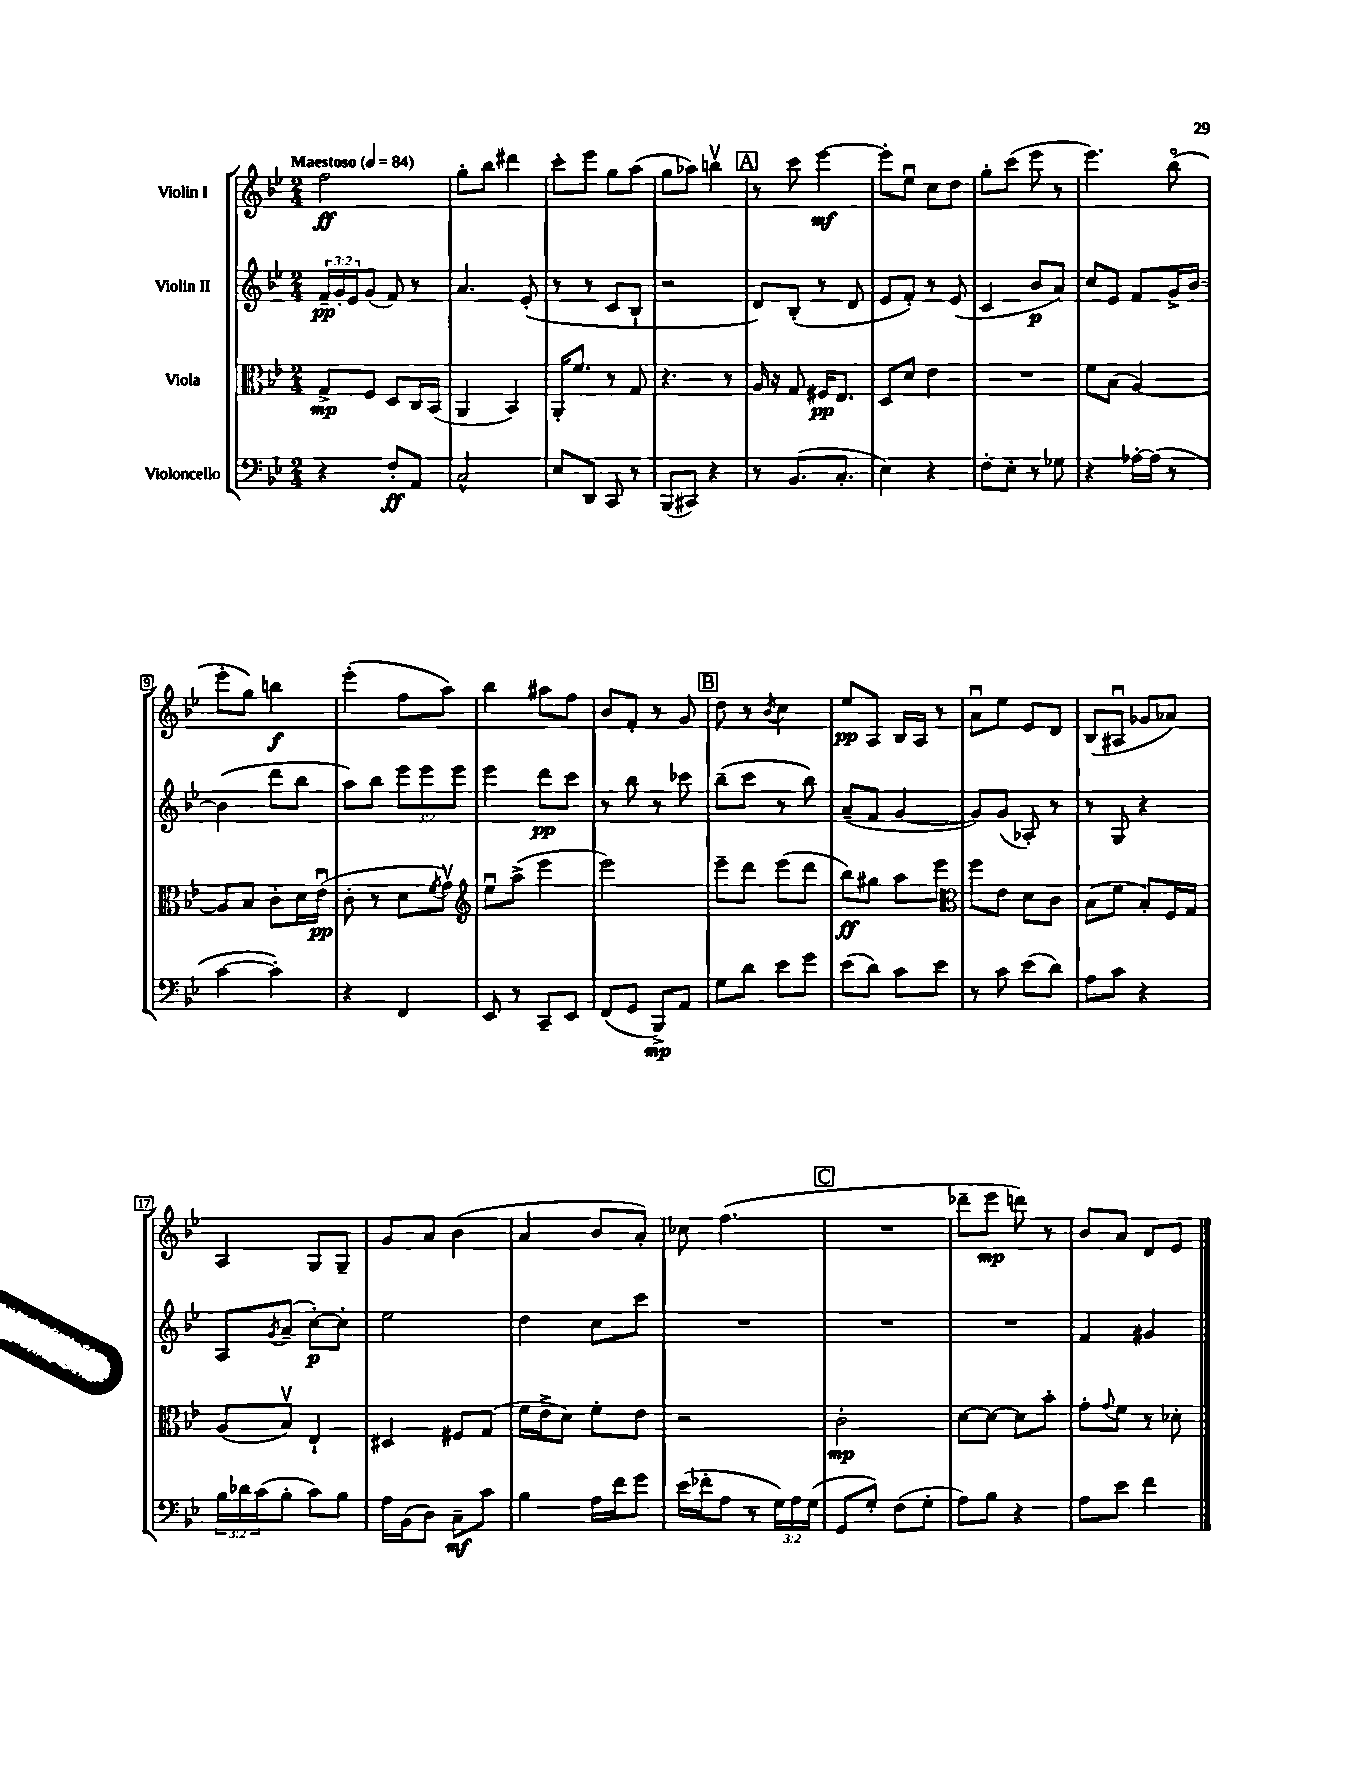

**kern	**dynam	**kern	**dynam	**kern	**dynam	**kern	**dynam
*part4	*part4	*part3	*part3	*part2	*part2	*part1	*part1
*staff4	*staff4	*staff3	*staff3	*staff2	*staff2	*staff1	*staff1
*I"Violoncello	*	*I"Viola	*	*I"Violin II	*	*I"Violin I	*
*clefF4	*	*clefC3	*	*clefG2	*	*clefG2	*
*k[b-e-]	*	*k[b-e-]	*	*k[b-e-]	*	*k[b-e-]	*
*M2/4	*	*M2/4	*	*M2/4	*	*M2/4	*
*MM84	*	*MM84	*	*MM84	*	*MM84	*
=1	=1	=1	=1	=1	=1	=1	=1
!	!	!	!	!	!	!LO:TX:a:B:t=Maestoso	!
4r	.	8G^/L	mp	24f~/LL	pp	2ff\	ff
.	.	.	.	24g'/	.	.	.
.	.	.	.	24e-/J	.	.	.
.	.	8F/J	.	(8g/J	.	.	.
8F'/L	ff	8D/L	.	8f/)	.	.	.
8AA/J	.	16C/L	.	8r	.	.	.
.	.	(16BB-/JJ	.	.	.	.	.
=2	=2	=2	=2	=2	=2	=2	=2
2C^^/	.	4AA/	.	4.a/	.	8gg'\L	.
.	.	.	.	.	.	8bb-\J	.
.	.	4BB-/)	.	.	.	4ddd#X\	.
.	.	.	.	(8e-'/	.	.	.
=3	=3	=3	=3	=3	=3	=3	=3
8E-/L	.	16AA'/KL	.	8r	.	8ccc'\L	.
.	.	8.f/J	.	.	.	.	.
8DD/J	.	.	.	8r	.	8eee-\J	.
8CC/	.	8r	.	8c/L	.	8gg\L	.
8r	.	8G/	.	8B-`/J	.	(8aa\J	.
=4	=4	=4	=4	=4	=4	=4	=4
(8BBB-/L	.	4.r	.	2r	.	8gg\L	.
8CC#X/J)	.	.	.	.	.	8aa-X\J)	.
4r	.	.	.	.	.	4bbnv\	.
.	.	8r	.	.	.	.	.
!!LO:REH:place=s1:t=A
=5	=5	=5	=5	=5	=5	=5	=5
8r	.	16A/	.	8d/L)	.	8r	.
.	.	16r	.	.	.	.	.
(8.BB-/L	.	8G/	.	(8B-'/J	.	8ccc\	.
.	.	16F#X/KL	pp	8r	.	[4eee-\	mf
8.C'/J	.	8.E-/J	.	.	.	.	.
.	.	.	.	8d/	.	.	.
=6	=6	=6	=6	=6	=6	=6	=6
4E-\)	.	8D/L	.	8e-/L	.	8eee-'\L]	.
.	.	8d/J	.	8f'/J)	.	8ee-u\J	.
4r	.	4e-\	.	8r	.	8cc\L	.
.	.	.	.	(8e-/	.	8dd\J	.
=7	=7	=7	=7	=7	=7	=7	=7
8F'\L	.	2r	.	4c/	.	8gg'\L	.
8E-'\J	.	.	.	.	.	(8ccc\J	.
8r	.	.	.	8b-/L	p	8eee-\	.
8G-X\	.	.	.	8a/J)	.	8r	.
=8	=8	=8	=8	=8	=8	=8	=8
4r	.	8f\L	.	8cc/L	.	4.eee-\)	.
.	.	(8B-\J	.	8e-/J	.	.	.
[16A-X'\LL	.	[4A/)	.	8f/L	.	.	.
(16A-\JJ]	.	.	.	.	.	.	.
8r	.	.	.	16g^/L	.	(8bb-\	.
.	.	.	.	[16b-/JJ	.	.	.
!!LO:LB:g=z
=9	=9	=9	=9	=9	=9	=9	=9
[4c\	.	8A/L]	.	(4b-\]	.	8eee-'\L	.
.	.	8B-/J	.	.	.	8gg\J)	.
4c'\])	.	8c'\L	.	8ddd\L	.	4bbn\	f
.	.	16d\L	.	8bb-\J	.	.	.
.	.	(16e-u\JJ	pp	.	.	.	.
=10	=10	=10	=10	=10	=10	=10	=10
4r	.	8c'\	.	8aa\L)	.	(4eee-'\	.
.	.	8r	.	8bb-\J	.	.	.
4FF/	.	8d\L	.	12eee-\L	.	8ff\L	.
.	.	.	.	12eee-\	.	.	.
.	.	8qf/	.	.	.	.	.
.	.	8gv\J)	.	.	.	8aa\J)	.
.	.	.	.	12eee-\J	.	.	.
=11	=11	=11	=11	=11	=11	=11	=11
*	*	*clefG2	*	*	*	*	*
8EE-/	.	8ee-u\L	.	4eee-\	.	4bb-\	.
8r	.	(8aa^\J	.	.	.	.	.
8CC~/L	.	4eee-\	.	8ddd\L	pp	8aa#X\L	.
8EE-/J	.	.	.	8ccc\J	.	8ff\J	.
=12	=12	=12	=12	=12	=12	=12	=12
(8FF/L	.	2eee-\)	.	8r	.	8b-/L	.
8GG/J	.	.	.	8bb-\	.	8f'/J	.
8BBB-^/L)	mp	.	.	8r	.	8r	.
8AA/J	.	.	.	8ccc-X\	.	8g/	.
!!LO:REH:place=s1:t=B
=13	=13	=13	=13	=13	=13	=13	=13
8G\L	.	8eee-~\L	.	(8bb-~\L	.	8dd\	.
8d\J	.	8ddd\J	.	8ccc\J	.	8r	.
.	.	.	.	.	.	8qb-/	.
8e-\L	.	(8eee-\L	.	8r	.	4cc\	.
8g\J	.	8ddd\J	.	8bb-\)	.	.	.
=14	=14	=14	=14	=14	=14	=14	=14
(8e-\L	.	8bb-\L)	ff	(8a~/L	.	8ee-/L	pp
8d\J)	.	8gg#X\J	.	8f/J	.	8A/J	.
8c\L	.	8aa\L	.	[4g/	.	16B-/LL	.
.	.	.	.	.	.	16A/JJ	.
8e-\J	.	8eee-\J	.	.	.	8r	.
=15	=15	=15	=15	=15	=15	=15	=15
*	*	*clefC3	*	*	*	*	*
8r	.	8ff\L	.	8g/L])	.	8au\L	.
8c\	.	8e-\J	.	(8g/J	.	8ee-\J	.
(8e-\L	.	8d\L	.	8A-X'/)	.	8e-/L	.
8d\J)	.	8c\J	.	8r	.	8d/J	.
=16	=16	=16	=16	=16	=16	=16	=16
8A\L	.	(8B-\L	.	8r	.	(8B-/L	.
8c\J	.	8f\J	.	8G/	.	8A#Xu/J	.
4r	.	8B-'/L)	.	4r	.	8g-X/L	.
.	.	16F/L	.	.	.	8a-X/J)	.
.	.	16G/JJ	.	.	.	.	.
!!LO:LB:g=z
=17	=17	=17	=17	=17	=17	=17	=17
24B-\LL	.	(8A/L	.	8A/L	.	4A/	.
24d-X\	.	.	.	.	.	.	.
(24c\J	.	.	.	.	.	.	.
.	.	.	.	8qg/	.	.	.
8B-'\J	.	8B-v/J)	.	(8a~/J	.	.	.
8c\L)	.	4E-`/	.	[8cc'\L)	p	8G/L	.
8B-\J	.	.	.	8cc'\J]	.	8G~/J	.
=18	=18	=18	=18	=18	=18	=18	=18
16A\LL	.	4D#X/	.	2ee-\	.	8g/L	.
(16BB-\J	.	.	.	.	.	.	.
8D\J)	.	.	.	.	.	8a/J	.
8C~\L	mf	8F#X/L	.	.	.	(4b-\	.
8c\J	.	(8G/J	.	.	.	.	.
=19	=19	=19	=19	=19	=19	=19	=19
4B-\	.	16f\LL	.	4dd\	.	4a/	.
.	.	16e-^\J	.	.	.	.	.
.	.	8d\J)	.	.	.	.	.
16A\LL	.	8f'\L	.	8cc\L	.	8b-/L	.
16f\J	.	.	.	.	.	.	.
8g\J	.	8e-\J	.	8ccc\J	.	8a'/J)	.
=20	=20	=20	=20	=20	=20	=20	=20
(16e-\LL	.	2r	.	2r	.	8cc-X\	.
16f-X'\J	.	.	.	.	.	.	.
8A\J	.	.	.	.	.	(4.ff\	.
8r	.	.	.	.	.	.	.
24G\LL)	.	.	.	.	.	.	.
24A\	.	.	.	.	.	.	.
(24G\JJ	.	.	.	.	.	.	.
!!LO:REH:place=s1:t=C
=21	=21	=21	=21	=21	=21	=21	=21
8GG/L	.	2c'\	mp	2r	.	2r	.
8G'/J)	.	.	.	.	.	.	.
(8F\L	.	.	.	.	.	.	.
8G'\J	.	.	.	.	.	.	.
=22	=22	=22	=22	=22	=22	=22	=22
8A\L)	.	[8d\L	.	2r	.	8ddd-X~\L	.
8B-\J	.	8d\J_	.	.	.	8eee-\J	mp
4r	.	8d\L]	.	.	.	8dddn\)	.
.	.	8b-'\J	.	.	.	8r	.
=23	=23	=23	=23	=23	=23	=23	=23
8A\L	.	8g'\L	.	4f/	.	8b-/L	.
.	.	8qqg/	.	.	.	.	.
8e-\J	.	8f\J	.	.	.	8a/J	.
4f\	.	8r	.	4g#X/	.	8d/L	.
.	.	8d-X'\	.	.	.	8e-/J	.
==	==	==	==	==	==	==	==
*-	*-	*-	*-	*-	*-	*-	*-
